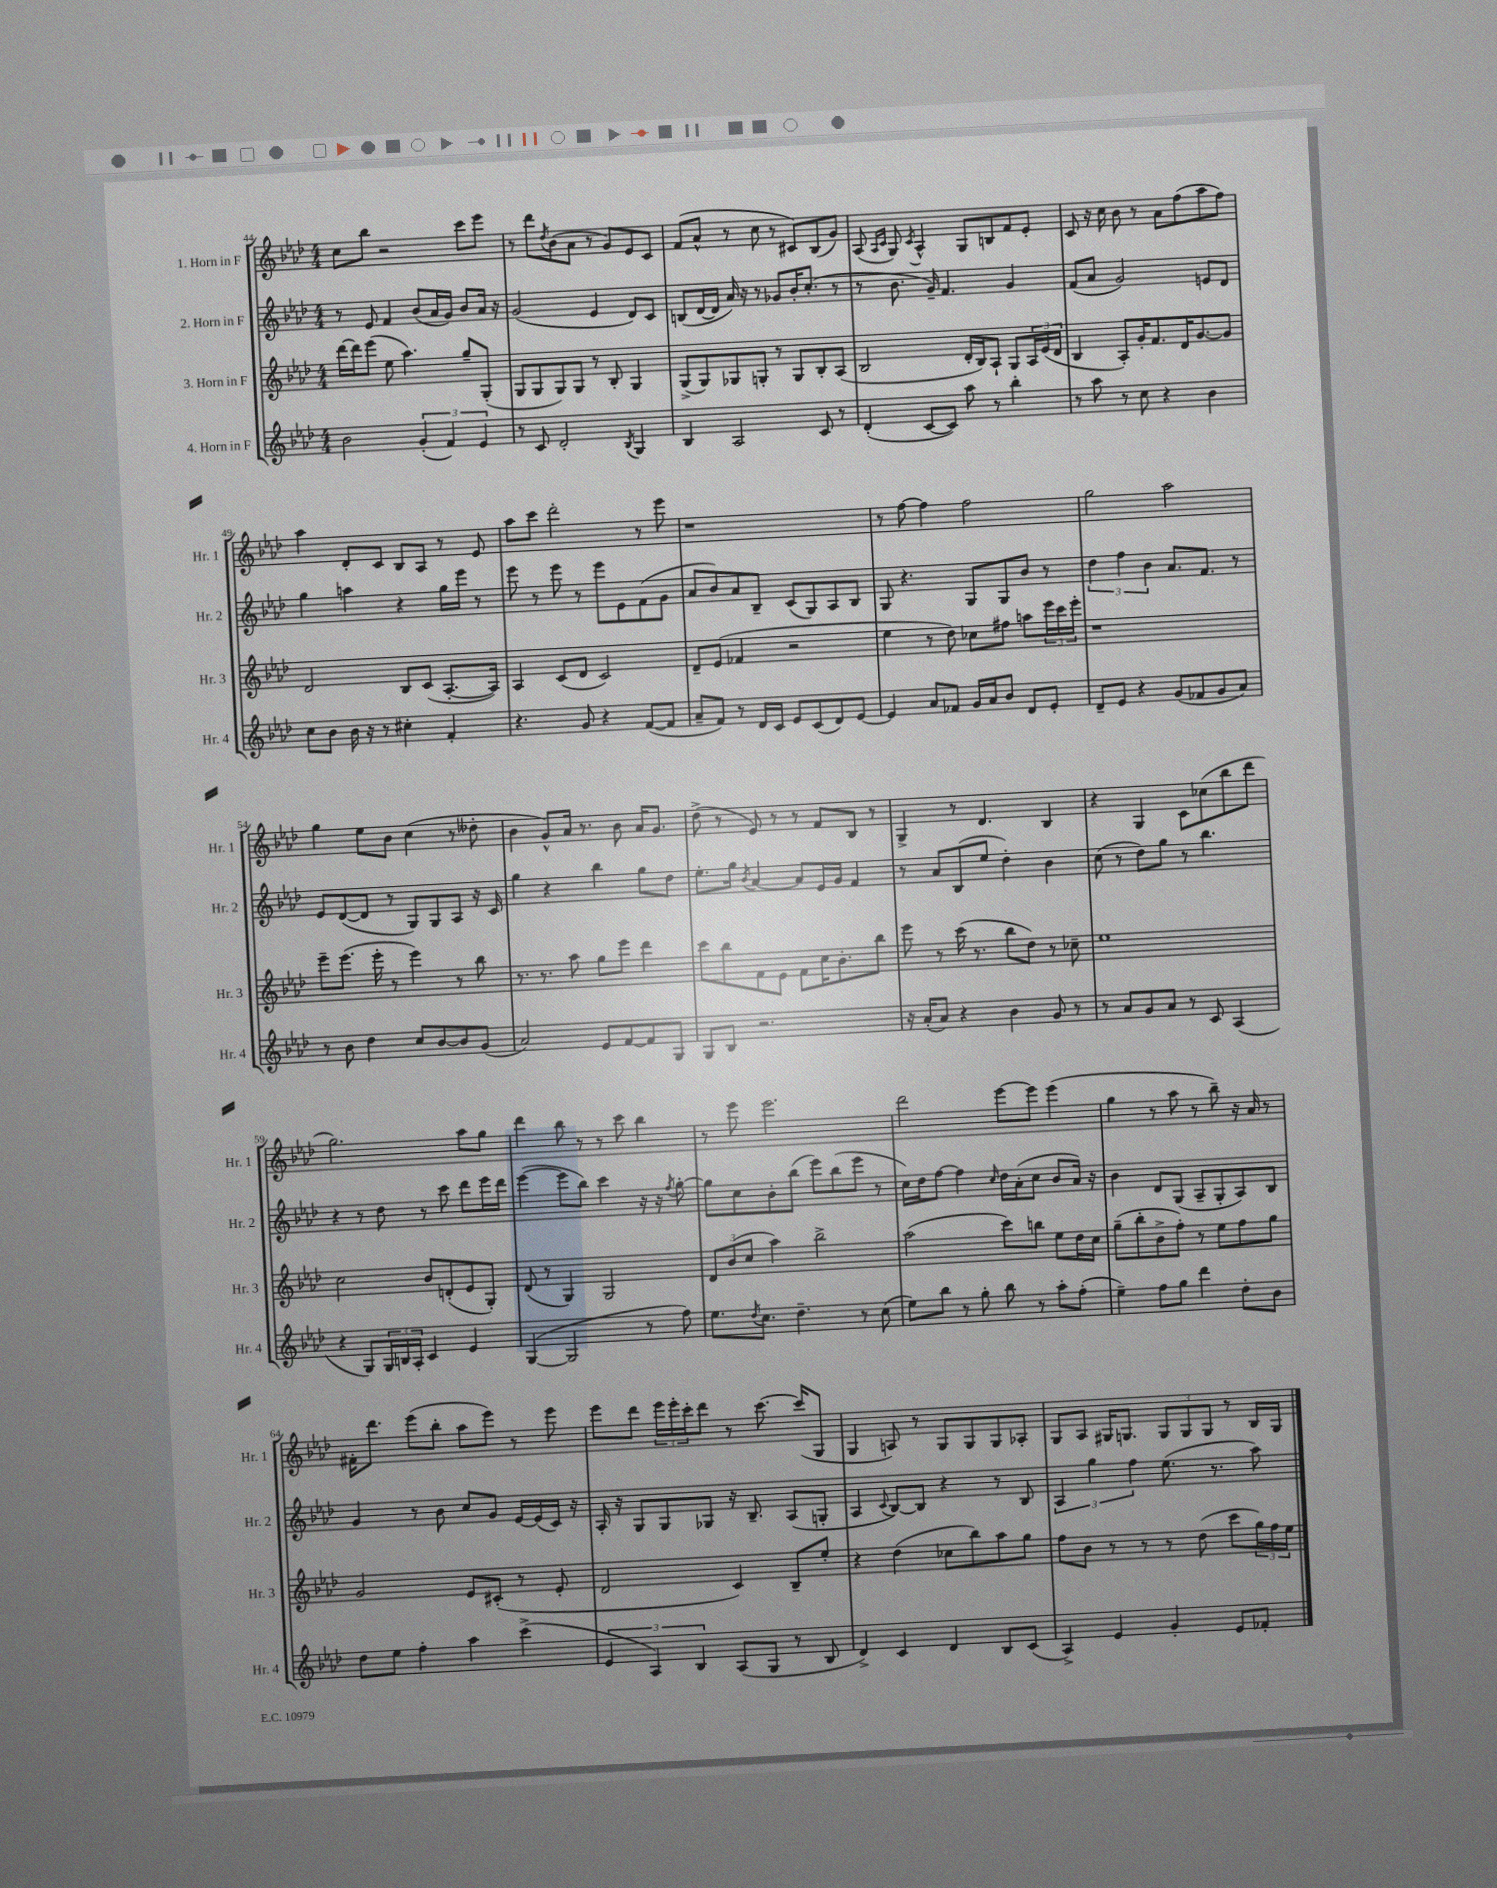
<<
\new StaffGroup <<
\new Staff = "s0" \with { instrumentName = "1. Horn in F" shortInstrumentName = "Hr. 1" } {
    \clef treble \key aes \major \numericTimeSignature \time 4/4
    c''8 bes''8 r2 c'''8 ees'''8 |
    r8 des'''8 \acciaccatura { des''8 } bes'8( aes'8 r8 g'8) ees'8 c'8 |
    f'8( aes'8-^ r8 c''8 r8 cis'8) bes8( g'8) |
    aes8( \grace { aes16 c'16 } g8) \acciaccatura { c'8 } aes4-^ g8 b8 f'8 ees'8-. |
    c'8 r16 c''16 bes'8 r8 aes'8 f''8( aes''8 f''8) |
    aes''4 des'8-. c'8 bes8 aes8 r8 ees'8 |
    aes''8 c'''8 des'''2-. r8 ees'''8 |
    r1 |
    r8 f''8~ f''4 f''2 |
    g''2 aes''2 |
    g''4 ees''8 bes'8 c''4( r8 deses''8-. |
    bes'4 g'8-^) aes'16 r8. bes'8 aes'16 g'8. |
    des''8->( r8 ees'8) r8 r8 f'8 bes8 r8 |
    g4-> r8 des'4. bes4 |
    r4 g4 c'8 ces''8( bes''8 des'''8 |
    g''2.) aes''8 g''8 |
    des'''4 bes''8 r8 r8 c'''8 bes''4 |
    r8 ees'''8 ees'''2. |
    des'''2 ees'''8~ ees'''8 ees'''4( |
    g''4 r8 aes''8 r8 bes''8--) r16 aes'16 r8 |
    fis'16-. des'''8. ees'''8( bes''8-. aes''8 ees'''8) r8 ees'''8 |
    ees'''8 des'''8 \tuplet 3/2 { ees'''16 ees'''16-. c'''16-. } des'''8 r8 c'''8.~ c'''16( g8 |
    g4 a8) r8 g8 g8 g8 aes8-. |
    g8 aes8 gis16 g8. \tuplet 3/2 { g8 g8 g8 } r8 bes16 g16 \bar "|." |
}
\new Staff = "s1" \with { instrumentName = "2. Horn in F" shortInstrumentName = "Hr. 2" } {
    \clef treble \key aes \major \numericTimeSignature \time 4/4
    r8 ees'8 f'4 bes'8( aes'16 g'16) bes'8 aes'16 r16 |
    g'2( ees'4 des'8) c'8 |
    b8( des'16~ des'16 aes'16) r16 r8 ges'8 bes'16-. c''8.-.( r8 |
    r8 bes'8. g'16--) f'4. g'4 |
    f'8( aes'8 g'2) e'8 des'8 |
    g''4 a''4 r4 g''16 ees'''16 r8 |
    ees'''8 r8 ees'''8 r8 ees'''8 ees'8 f'8( g'8 |
    aes'8 bes'8) aes'8 bes8-- c'8( g8) aes8 bes8 |
    g8 r4. g8 g8 bes'8 r8 |
    \tuplet 3/2 { des''4 f''4 bes'4 } aes'8. f'8. r8 |
    ees'8 des'8~( des'8 r8 g8) g8 aes8 r16 c'16 |
    g''4 r4 bes''4 g''8 des''8 |
    ees''8.-. g''16 \acciaccatura { bes'8 } aes'4~ aes'8 ees'16 g'16 f'4 |
    r8 aes'8 bes8( ees''8 des''4-.) bes'4 |
    c''8( r8 des''8) g''8 r8 bes''4. |
    r4 r8 des''8 r8 c'''8 des'''8 ees'''16 des'''16 |
    ees'''4~( ees'''8 bes''8) c'''4 r16 r16 \acciaccatura { f''8 } g''8~-. |
    g''8 c''8 bes'8-. bes''8( ees'''8) bes''8( ees'''8 r8 |
    c''16) des''16 f''8~ f''4 \grace { c''16 } des''16 aes'16-.( c''8 bes'8 aes'16) r16 |
    bes'4 des'8 g8( aes8-- g8-. aes8) bes8 |
    g'4 r8 bes'8 c''8 g'8 ees'16~ ees'16( c'16) r16 |
    aes16-. r16 g8 g8 ges8 r16 bes8.-- aes8( g8-. |
    aes4 \appoggiatura { c'8 } bes8~) bes8 r4 r8 bes8 |
    \tuplet 3/2 { aes4 g''4 f''4 } ees''8.( r8. aes''8) \bar "|." |
}
\new Staff = "s2" \with { instrumentName = "3. Horn in F" shortInstrumentName = "Hr. 3" } {
    \clef treble \key aes \major \numericTimeSignature \time 4/4
    des'''16~ des'''16 ees'''8( ees''8 aes''4.) g''8-- g8-.( |
    g8 g8 g8) g8 r8 bes8-. g4 |
    g8->( g8) ges8 g8-. r8 g8 bes8-. aes8( |
    bes2 des'16-. bes16) aes8-! g8 \tuplet 3/2 { aes16 ees'16( des'16 } |
    bes4 aes8-.) g'16-. f'8. des'16 g'8.~ g'8 |
    des'2 bes8 c'8( aes8.~-. aes16) |
    aes4 c'8( des'8 c'2) |
    des'8-- ees'8( fes'4 r2 |
    ees''4 r8 des''8) ces''8 fis''8 a''8 \tuplet 3/2 { ees'''16 c'''16 ees'''16-. } |
    r1 |
    ees'''8-- ees'''8.( ees'''16-. r8 ees'''4) r8 bes''8 |
    r8. r8. aes''8 g''8 ees'''8 des'''4 |
    c'''8 bes''8 f'8 ees'8 f'8 c''16 bes'8.-. bes''8 |
    ees'''8 r8 c'''16( r8. bes''8 des''8) r8 ces''8-- |
    ees''1 |
    c''2 bes'8 d'8-.( ees'8 g8-.) |
    des'8( r8 g4) g2 |
    \tuplet 3/2 { des'8 bes'8( c''8 } aes''4) bes''2-> |
    aes''2( c'''8) b''8 ees''8 des''16 c''16 |
    g''8--( bes''8-. bes'8-> f''8-.) r8 ees''8 f''8 g''8 |
    g'2 ees'8 cis'8-.( r8 ees'8-. |
    des'2 c'4) bes8-- ees''8-. |
    r4 des''4( ces''8 bes''8) aes''8 g''8 |
    f''8 bes'8 r8 r8 r8 des''8( c'''8 \tuplet 3/2 { g''16) f''16 ees''16 } \bar "|." |
}
\new Staff = "s3" \with { instrumentName = "4. Horn in F" shortInstrumentName = "Hr. 4" } {
    \clef treble \key aes \major \numericTimeSignature \time 4/4
    bes'2 \tuplet 3/2 { g'4-.( f'4) ees'4 } |
    r8 c'8 des'2-. \acciaccatura { bes8 } g4 |
    bes4 aes2 c'8 r8 |
    des'4-.( c'8~ c'8) aes''8 r8 bes''4-. |
    r8 aes''8 r8 c''8 r4 bes'4 |
    c''8 bes'8 bes'16 r16 r8 cis''4-. f'4-. |
    r4. g'8 r4 f'8~( f'8 |
    aes'8-- f'8) r8 des'16 c'16 ees'8 c'8( des'8) ees'8~ |
    ees'4 aes'8 fes'8 g'16 aes'16 bes'8 des'8 ees'8-. |
    des'8-- ees'8 r4 g'8( fes'8 g'8 aes'8) |
    r8 bes'8 des''4 c''8 bes'8~ bes'8 g'8( |
    aes'2) ees'8 f'8~ f'8 g8 |
    g8 bes8 r2. |
    r16 aes'16-.( aes'8) r4 bes'4 g'8 r8 |
    r8 aes'8 g'8 aes'8 r8 c'8 aes4( |
    r4 g8) \tuplet 3/2 { g16 b16 aes16-. } c'4 ees'4 |
    g4~( g2 r8 f''8) |
    ees''8. \acciaccatura { des''8 } c''8. des''4.-- r8 c''8( |
    ees''8) bes''8 r8 g''8-. bes''8 r8 aes''8-. f''8-.( |
    ees''4--) f''8 g''8 des'''4 des''8-. bes'8 |
    des''8 ees''8 f''4-. aes''4 c'''4->( |
    \tuplet 3/2 { ees'4 aes4) bes4 } aes8( g8 r8 bes8 |
    des'4->) c'4 des'4 bes8 c'8( |
    aes4->) ees'4 g'4-. ees'8 fes'8-. \bar "|." |
}
>>
>>
\layout { \context { \Score currentBarNumber = #44 } }
